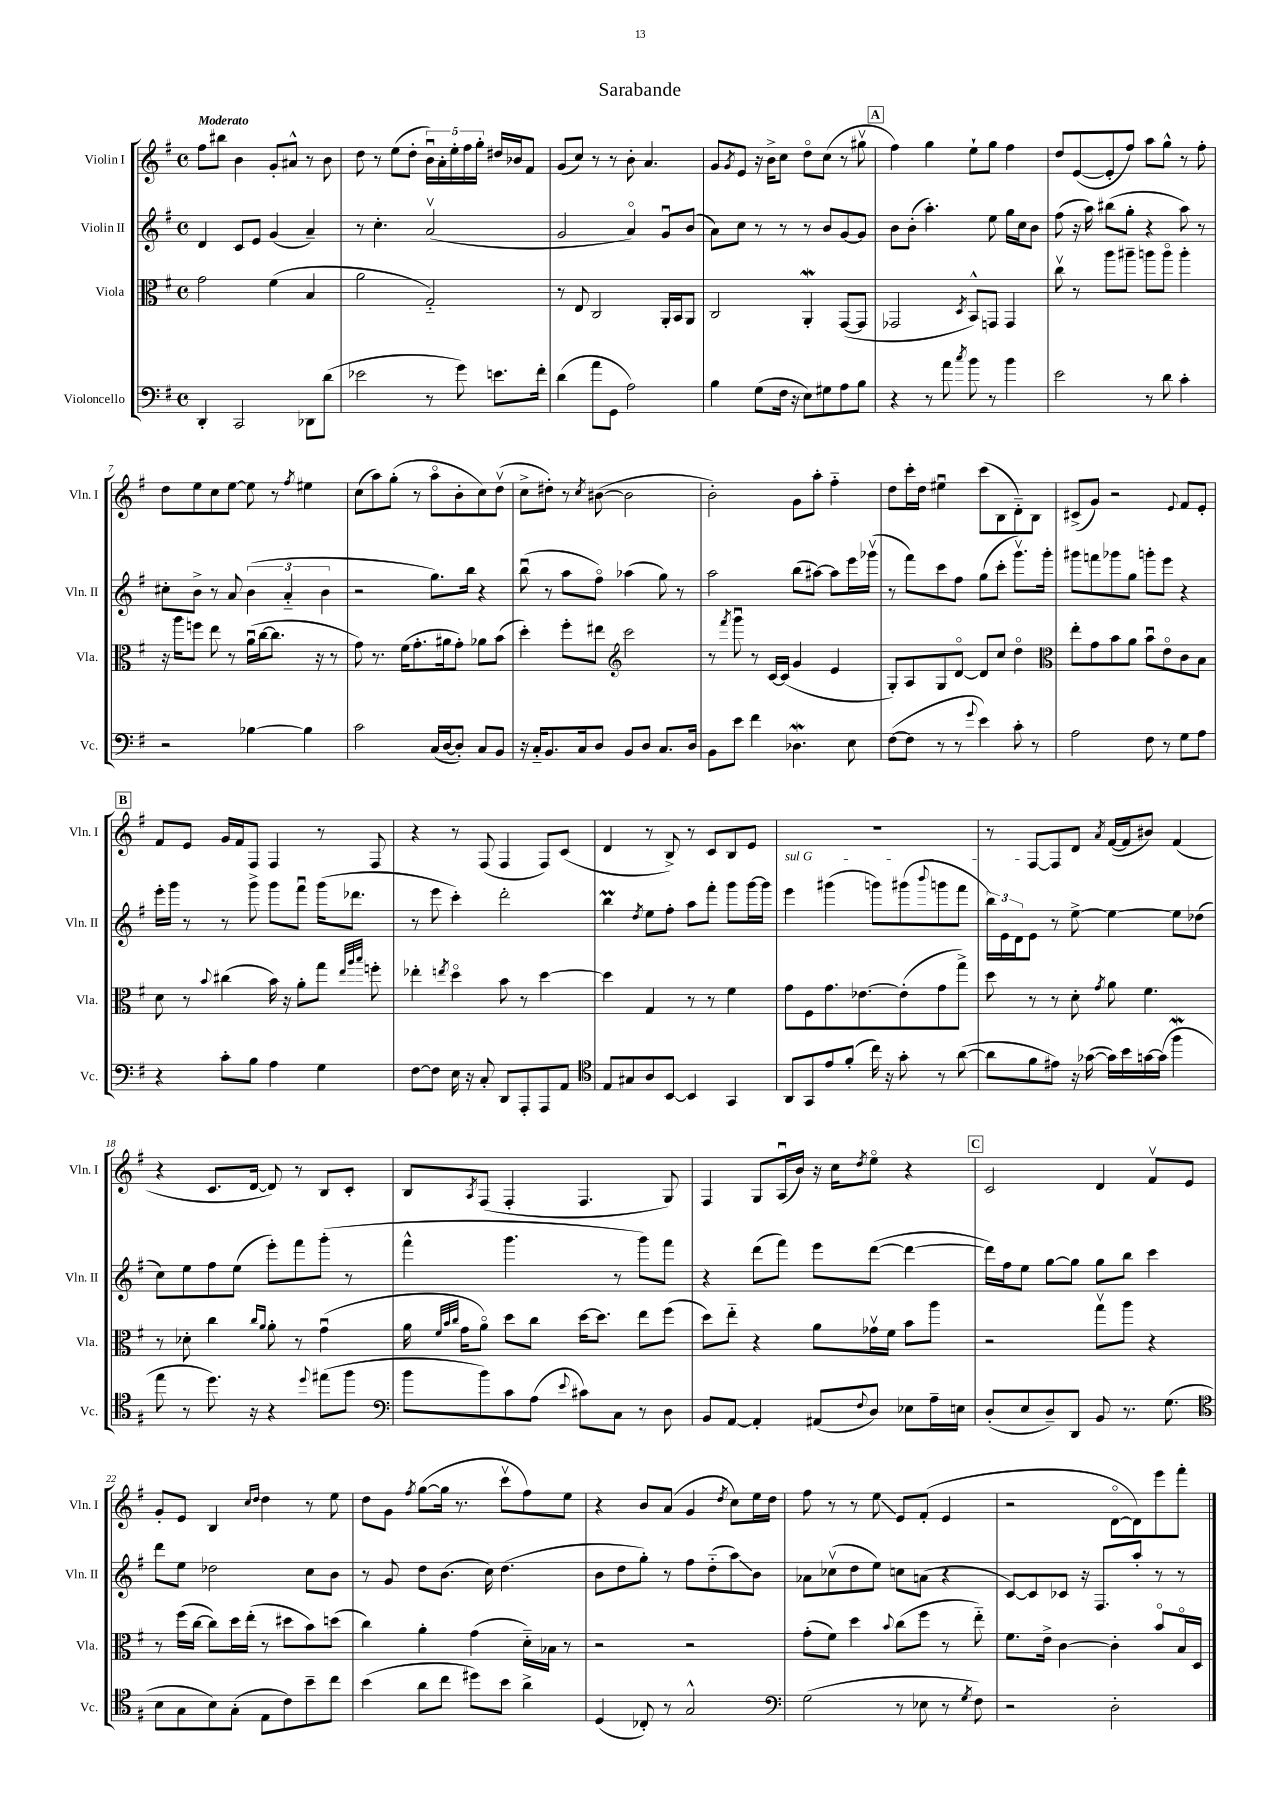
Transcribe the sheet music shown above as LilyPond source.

\header { title = "Sarabande" }
<<
\new StaffGroup <<
\new Staff = "s0" \with { instrumentName = "Violin I" shortInstrumentName = "Vln. I" } {
    \clef treble \key g \major \defaultTimeSignature \time 4/4 \tempo "Moderato"
    fis''8 bis''8 b'4 g'8-. ais'8-^ r8 b'8 |
    d''8 r8 e''8( d''8-. \tuplet 5/4 { b'16\downbow) a'16-. e''16-. fis''16 g''16-. } dis''16 bes'16 fis'8 |
    g'8( c''8) r8 r8 b'8-. a'4. |
    g'8 \acciaccatura { g'8 } e'8 r16 b'16-> c''8 d''8\flageolet c''8( r8 gis''8\upbow |
    \mark \markup { \box "A" } fis''4) g''4 e''8-! g''8 fis''4 |
    d''8 e'8~( e'8-. fis''8) a''8 g''8-^ r8 fis''8-. |
    d''8 e''8 c''8 e''8~ e''8 r8 \acciaccatura { fis''8 } eis''4 |
    c''8( a''8) g''8-.( r8 a''8\flageolet b'8-. c''8) d''8\upbow( |
    c''8-> dis''8-.) r8 \acciaccatura { c''8 } bis'8~( bis'2 |
    b'2-.) g'8 a''8-. fis''4-_ |
    d''8 c'''16-. d''16 eis''4\downbow c'''8( b8 d'8-_) b8 |
    cis'8->( g'8) r2 \appoggiatura { e'8 } fis'8 e'8-. |
    \mark \markup { \box "B" } fis'8 e'8 g'16 fis'16 fis8 fis4 r8 fis8 |
    r4 r8 fis8( fis4 fis8) c'8( |
    d'4 r8 b8->) r8 c'8 b8 e'8 |
    R1 |
    r8 fis8~ fis8 d'8 \acciaccatura { a'8 } fis'16~( fis'16 bis'8) fis'4( |
    r4 c'8. d'16~ d'8) r8 b8 c'8-. |
    b8 \acciaccatura { a8 } fis8( fis4-. fis4. g8) |
    fis4 g8 a16\downbow( b'16) r16 c''16 \acciaccatura { d''8 } e''8\flageolet r4 |
    \mark \markup { \box "C" } c'2 d'4 fis'8\upbow e'8 |
    g'8-. e'8 b4 \grace { c''16 d''16 } d''4 r8 e''8 |
    d''8 g'8 \acciaccatura { fis''8 } g''8~( g''16 r8. c'''8\upbow fis''8) e''8 |
    r4 b'8 a'8( g'4 \acciaccatura { d''8 } c''8) e''16 d''16 |
    fis''8 r8 r8 e''8\glissando e'8 fis'8-.( e'4 |
    r2 d'8~\flageolet d'8) e'''8 fis'''8-. \bar "|." |
}
\new Staff = "s1" \with { instrumentName = "Violin II" shortInstrumentName = "Vln. II" } {
    \clef treble \key g \major \defaultTimeSignature \time 4/4
    d'4 c'8 e'8 g'4( a'4--) |
    r8 c''4.-. a'2\upbow( |
    g'2 a'4\flageolet) g'8\downbow b'8( |
    a'8) c''8 r8 r8 r8 b'8 g'8~ g'8 |
    \mark \markup { \box "A" } b'8 b'8-.( a''4.-.) e''8 g''16 c''16 b'8 |
    fis''8( r16 a''16) bis''8( g''8-. r4 a''8) r8 |
    cis''8-. b'8-> r8 a'8 \tuplet 3/2 { b'4( a'4-_ b'4 } |
    r2 g''8.) b''16 r4 |
    b''8\downbow( r8 a''8 fis''8\flageolet) aes''4( g''8) r8 |
    a''2 b''8( ais''8~) ais''8 e'''16 ges'''16\upbow( |
    r8 fis'''8) c'''8 fis''8 g''8( c'''8-. g'''8.\upbow) g'''16-. |
    gis'''8 f'''8 ges'''8 g''8 g'''8-. e'''8 r4 |
    \mark \markup { \box "B" } e'''16-. g'''16 r8 r8 g'''8-> g'''8 fis'''8\downbow g'''16( des'''8. |
    r8 e'''8 c'''4-.) d'''2-. |
    b''4\prall \acciaccatura { d''8 } e''8 fis''8-. a''8 fis'''8-. g'''8 g'''16~ g'''16 |
    \once \override TextSpanner.bound-details.left.text = \markup { \italic "sul G" } e'''4\startTextSpan gis'''4( g'''8) gis'''8( \appoggiatura { b'''8 } g'''8 fis'''8 |
    \tuplet 3/2 { b''16) e'16 d'16 } e'8\stopTextSpan r8 e''8~-> e''4~ e''8 des''8( |
    c''8) e''8 fis''8 e''8( e'''8-.) fis'''8 g'''8-.( r8 |
    fis'''4-^ g'''4. r8 g'''8) fis'''8 |
    r4 d'''8( fis'''8) e'''8 d'''8~( d'''4~ |
    \mark \markup { \box "C" } d'''16) fis''16 e''8 g''8~ g''8 g''8 b''8 c'''4 |
    d'''8 e''8 des''2 c''8 b'8 |
    r8 g'8 d''8 b'8.( c''16) d''4.( |
    b'8 d''8 g''8-.) r8 fis''8 d''8-_( a''8\glissando) b'8 |
    aes'8 ces''8\upbow( d''8 e''8) c''8 a'8( r4 |
    c'8~) c'8 ces'8 r16 fis8. a''8-. r8 r8 \bar "|." |
}
\new Staff = "s2" \with { instrumentName = "Viola" shortInstrumentName = "Vla." } {
    \clef alto \key g \major \defaultTimeSignature \time 4/4
    g'2 fis'4( b4 |
    a'2 g2-_) |
    r8 e8 c2 a,16-. b,16 a,8 |
    c2 a,4-.\mordent g,8~( g,8 |
    \mark \markup { \box "A" } ges,2 \acciaccatura { d8 } b,8-^) g,8 g,4 |
    c''8\upbow r8 a''8 ais''8-- a''8 a''8\flageolet a''4-. |
    r16 a''16 f''8 e''8 r8 a'16\downbow( c''16~ c''8. r16 r8 |
    g'8) r8. fis'16( g'8.-. ais'16 g'8-.) aes'8 b'8( |
    d''4-.) fis''8-. eis''8 \clef treble c'''2 |
    r8 \acciaccatura { fis'''8 } g'''8\downbow r8 c'16~ c'16( g'4 e'4 |
    g8-.) a8 g8 d'8~\flageolet d'8 c''8 d''4\flageolet |
    \clef alto e''8-. g'8 b'8 a'8 b'8\downbow e'8\flageolet c'8 b8 |
    \mark \markup { \box "B" } d'8 r8 \appoggiatura { b'8 } cis''4( b'16) r16 a'8-. g''8 \grace { e''32 a''32 b''32 } f''8-. |
    ees''4-. \acciaccatura { e''8 } d''4\flageolet b'8 r8 d''4~ |
    d''4 g4 r8 r8 fis'4 |
    g'8 fis8 g'8. ees'8.~ ees'8-.( g'8 g''8->) |
    d''8 r8 r8 d'8-. \acciaccatura { g'8 } a'8 fis'4. |
    r8 des'8-. c''4 \grace { c''16 a'16 } a'8-. r8 g'4\downbow( |
    a'16 \grace { fis'32 b'32 c''32 } g'16 a'8\flageolet) d''8 c''8 d''16~ d''8. e''8 fis''8( |
    d''8) e''8-_ r4 a'8 ges'16\upbow fis'16 b'8 a''8 |
    \mark \markup { \box "C" } r2 g''8\upbow a''8 r4 |
    r8 fis''16( c''16~ c''8) d''16 e''16-.( r8 dis''8 b'8) d''8( |
    c''4) a'4-. g'4( d'16-_) bes16 r8 |
    r2 r2 |
    g'8-.( fis'8) d''4 \appoggiatura { b'8 } c''8( fis''8 r8 e''8-_) |
    fis'8. e'16-> c'4~ c'4-. b'8\flageolet b16\flageolet d16 \bar "|." |
}
\new Staff = "s3" \with { instrumentName = "Violoncello" shortInstrumentName = "Vc." } {
    \clef bass \key g \major \defaultTimeSignature \time 4/4
    d,4-. c,2 des,8 d'8( |
    ees'2 r8 g'8) e'8. fis'16-. |
    d'4( a'8 g,8 a2) |
    b4 g8( fis16 r16 e8) gis8 a8 b8 |
    \mark \markup { \box "A" } r4 r8 a'8 \acciaccatura { c''8 } b'8 r8 b'4 |
    e'2 r8 d'8 c'4-. |
    r2 bes4~ bes4 |
    c'2 c16( d16~ d8-.) c8 b,8 |
    r16 c16-_ b,8. c16 d8 b,8 d8 c8. d16 |
    b,8 e'8 fis'4 des4.\mordent e8 |
    fis8~( fis8 r8 r8 \appoggiatura { g'8 } e'4) c'8-. r8 |
    a2 fis8 r8 g8 a8 |
    \mark \markup { \box "B" } r4 c'8-. b8 a4 g4 |
    fis8~ fis8 e16 r16 c8-. d,8 a,,8-. a,,8 a,8 |
    \clef tenor e8 gis8 a8 b,8~ b,4 g,4 |
    a,8 g,8 e'8 fis'8-.( c''16) r16 g'8-. r8 a'8~( |
    a'8 fis'8 eis'8) r16 ges'16~( ges'16) b'16 g'16~ g'16( fis''4\mordent |
    e''8 r8 d''8.) r16 r4 \appoggiatura { d''8 } eis''8( fis''8 |
    \clef bass b'8 b'8) c'8 a8( \appoggiatura { e'8 } cis'8) c8 r8 d8 |
    b,8 a,8~ a,4-. ais,8( \appoggiatura { fis8 } d8) ees8 a16-- e16 |
    \mark \markup { \box "C" } d8-.( e8 d8--) d,8 b,8 r8. g8.( |
    \clef tenor b8 g8 b8) g8-.( e8 c'8) b'8-- c''8 |
    b'4( a'8 c''8 dis''8) b'8 a'4-> |
    d4( ces8-.) r8 g2-^ |
    \clef bass g2( r8 ees8 r8 \acciaccatura { g8 } fis8) |
    r2 d2-. \bar "|." |
}
>>
>>
